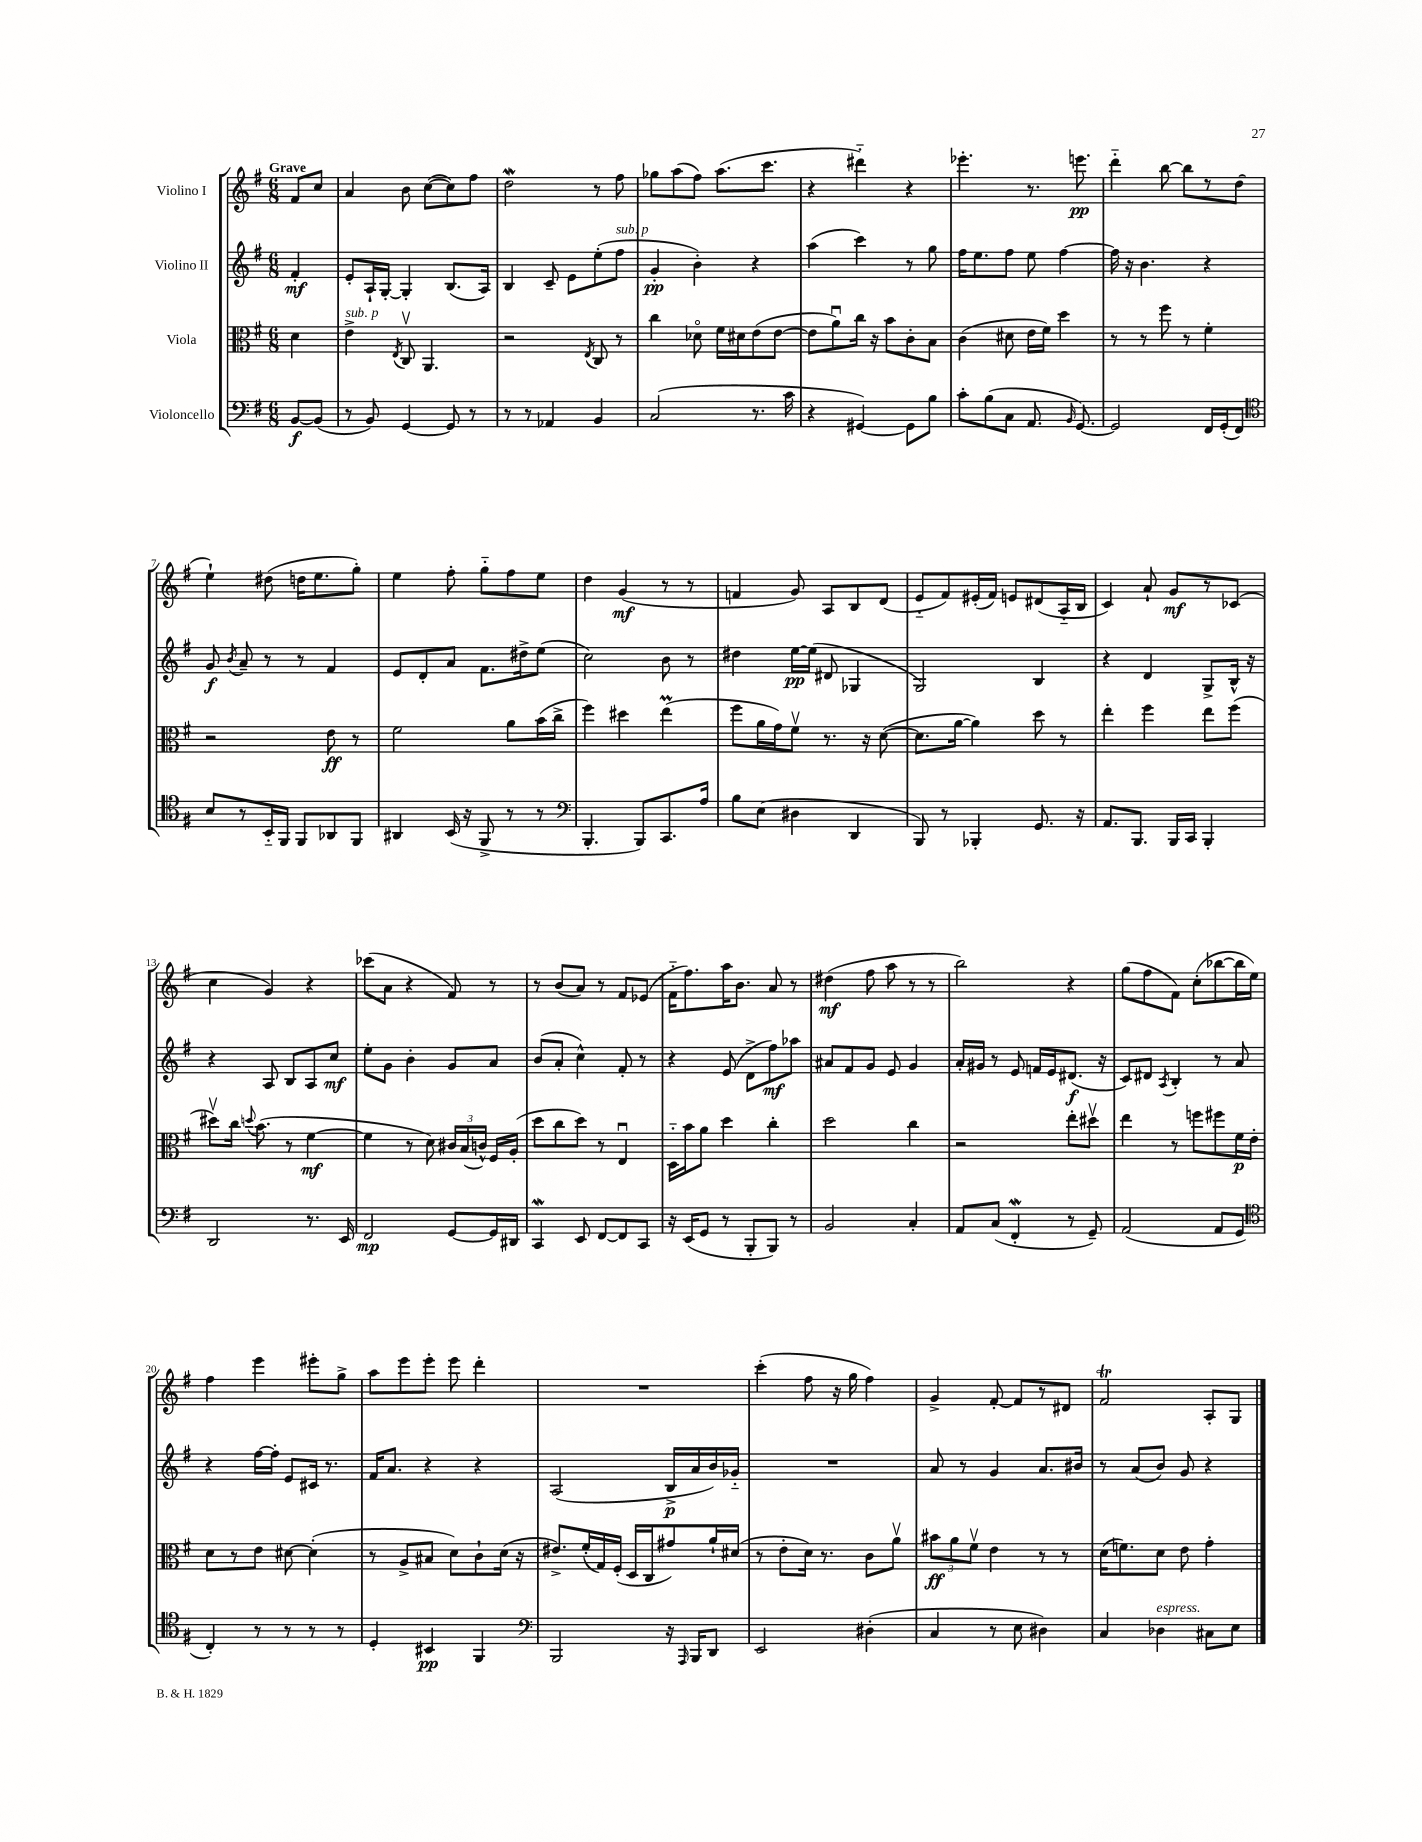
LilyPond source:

<<
\new StaffGroup <<
\new Staff = "s0" \with { instrumentName = "Violino I" } {
    \clef treble \key g \major \numericTimeSignature \time 6/8 \partial 4 \tempo "Grave"
    \autoBeamOff fis'8[ c''8] |
    a'4 b'8 c''8[~( c''8) fis''8] |
    d''2\mordent r8 fis''8 |
    ges''8[ a''8( fis''8]) a''8.[( c'''8.] |
    r4 dis'''4-_) r4 |
    ees'''4.-. r8. e'''8.\pp |
    d'''4-_ b''8~ b''8[ r8 d''8]( |
    e''4-!) dis''8( d''16[ e''8. g''8]-.) |
    e''4 fis''8-. g''8[-_ fis''8 e''8] |
    d''4 g'4\mf( r8 r8 |
    f'4 g'8) a8[ b8 d'8]( |
    e'8[-_ fis'8) eis'16-.( fis'16]) e'8[ dis'8( a16-_ b16] |
    c'4) a'8-! g'8[\mf r8 ces'8]( |
    c''4 g'4) r4 |
    ces'''8[( a'8] r4 fis'8) r8 |
    r8 b'8[( a'8]) r8 fis'8[ ees'8]( |
    fis'16[-_ fis''8.) a''16 b'8.] a'8 r8 |
    dis''4\mf( fis''8 a''8 r8 r8 |
    b''2) r4 |
    g''8[( fis''8 fis'8]) c''8[-.( bes''8~ bes''16 e''16]) |
    fis''4 e'''4 eis'''8[-. g''8]-> |
    a''8[ e'''8 e'''8]-. e'''8 d'''4-. |
    R2. |
    c'''4-.( fis''8 r16 g''16 fis''4) |
    g'4-> fis'8~-. fis'8[ r8 dis'8] |
    fis'2\trill a8[-. g8] \bar "|." |
}
\new Staff = "s1" \with { instrumentName = "Violino II" } {
    \clef treble \key g \major \numericTimeSignature \time 6/8 \partial 4
    \autoBeamOff fis'4-.\mf |
    e'8[-. a16-! g16]~-. g4-. b8.[( a16]) |
    b4 c'8-- e'8[ e''8-.( fis''8]^\markup { \italic "sub. p" } |
    g'4-.\pp b'4-.) r4 |
    a''4( c'''4) r8 g''8 |
    fis''16[ e''8. fis''8] e''8 fis''4~ |
    fis''16 r16 b'4. r4 |
    g'8\f \acciaccatura { b'8 } a'8-- r8 r8 fis'4 |
    e'8[ d'8-. a'8] fis'8.[ dis''16-> e''8]( |
    c''2) b'8 r8 |
    dis''4 e''16[~\pp e''16]( dis'8 ges4 |
    g2) b4 |
    r4 d'4 g8[-> b16]-^ r16 |
    r4 a8 b8[ a8 c''8]\mf |
    e''8[-. g'8] b'4-. g'8[ a'8] |
    b'8[( a'8]-. c''4-^) fis'8-. r8 |
    r4 e'8( d'8[-> fis''8\mf) aes''8] |
    ais'8[ fis'8 g'8] e'8 g'4 |
    a'16[-. gis'16] r8 e'8 f'16[ e'16 dis'8.]\f( r16 |
    c'8[) dis'8] \acciaccatura { a8 } b4-. r8 a'8 |
    r4 fis''16[~ fis''16]-. e'8[ cis'16] r8. |
    fis'16[ a'8.] r4 r4 |
    a2( b16[->\p a'16 b'16) ges'16]-_ |
    R2. |
    a'8 r8 g'4 a'8.[ bis'16] |
    r8 a'8[( b'8]) g'8 r4 \bar "|." |
}
\new Staff = "s2" \with { instrumentName = "Viola" } {
    \clef alto \key g \major \numericTimeSignature \time 6/8 \partial 4
    \autoBeamOff d'4 |
    e'4->^\markup { \italic "sub. p" } \acciaccatura { e8 } c8\upbow a,4. |
    r2 \acciaccatura { e8 } c8 r8 |
    c''4 des'8\flageolet fis'16[ dis'16 e'8( e'8]~ |
    e'8[ a'8\downbow) c''16] r16 b'8[ c'8-. b8] |
    c'4( dis'8 e'16[ fis'16]) d''4 |
    r8 r8 fis''8 r8 fis'4-. |
    r2 e'8\ff r8 |
    fis'2 a'8[ b'16( c''16]-> |
    fis''4) dis''4 e''4\prall( |
    fis''8[ a'16 g'16) fis'8]\upbow r8. r16 d'8~( |
    d'8.[ a'16]~ a'4) d''8 r8 |
    e''4-. fis''4 e''8[ fis''8]( |
    dis''8[\upbow) c''16] \appoggiatura { d''8 } b'8.( r8 fis'4~\mf |
    fis'4 r8 d'8) \tuplet 3/2 { cis'16[ b16( c'16]-^) } fis16[ a16]-.( |
    d''8[ c''8 d''8]) r8 e4\downbow |
    d16[-_ b'16 a'8] d''4 c''4-. |
    d''2 c''4 |
    r2 e''8[-. dis''8]\upbow |
    e''4 r8 f''8[ fis''8 fis'16\p e'16]-. |
    d'8[ r8 e'8] dis'8~ dis'4-.( |
    r8 a8[-> bis8] d'8[) c'8-! d'16]( r16 |
    eis'8.[->) fis'16-.( g16) fis16]-.( d16[ c16 gis'8) a'16-! dis'16]( |
    r8 e'8[-. d'16]) r8. c'8[ a'8]\upbow |
    \tuplet 3/2 { bis'8[\ff a'8 fis'8]\upbow } e'4 r8 r8 |
    d'16[( f'8.) d'8] e'8 g'4-. \bar "|." |
}
\new Staff = "s3" \with { instrumentName = "Violoncello" } {
    \clef bass \key g \major \numericTimeSignature \time 6/8 \partial 4
    \autoBeamOff b,8[~\f b,8]( |
    r8 b,8) g,4~ g,8 r8 |
    r8 r8 aes,4 b,4 |
    c2( r8. c'16 |
    r4 gis,4~) gis,8[ b8] |
    c'8[-. b8( c8] a,8. \grace { b,16 } g,8.~) |
    g,2 fis,16[ g,16-.( fis,8]) |
    \clef tenor b8[ r8 b,16-_ fis,16] fis,8[ aes,8 fis,8] |
    ais,4 b,16( r16 fis,8-> r8 r8 |
    \clef bass b,,4.-. b,,8[) c,8. a16] |
    b8[ e8]( dis4 d,4 |
    b,,8) r8 bes,,4-. g,8. r16 |
    a,8.[ b,,8.] b,,16[ c,16] b,,4-. |
    d,2 r8. e,16 |
    fis,2\mp g,8[~ g,16 dis,16] |
    c,4\mordent e,8 fis,8[~ fis,8 c,8] |
    r16 e,16[( g,8] r8 b,,8[-. b,,8]) r8 |
    b,2 c4-. |
    a,8[ c8]( fis,4-.\mordent r8 g,8--) |
    a,2( a,8[ g,8] |
    \clef tenor c4-.) r8 r8 r8 r8 |
    d4-. bis,4\pp fis,4 |
    \clef bass b,,2 r16 \grace { a,,16 } b,,16[ d,8] |
    e,2 dis4-.( |
    c4 r8 e8 dis4) |
    c4 des4^\markup { \italic "espress." } cis8[ e8] \bar "|." |
}
>>
>>
